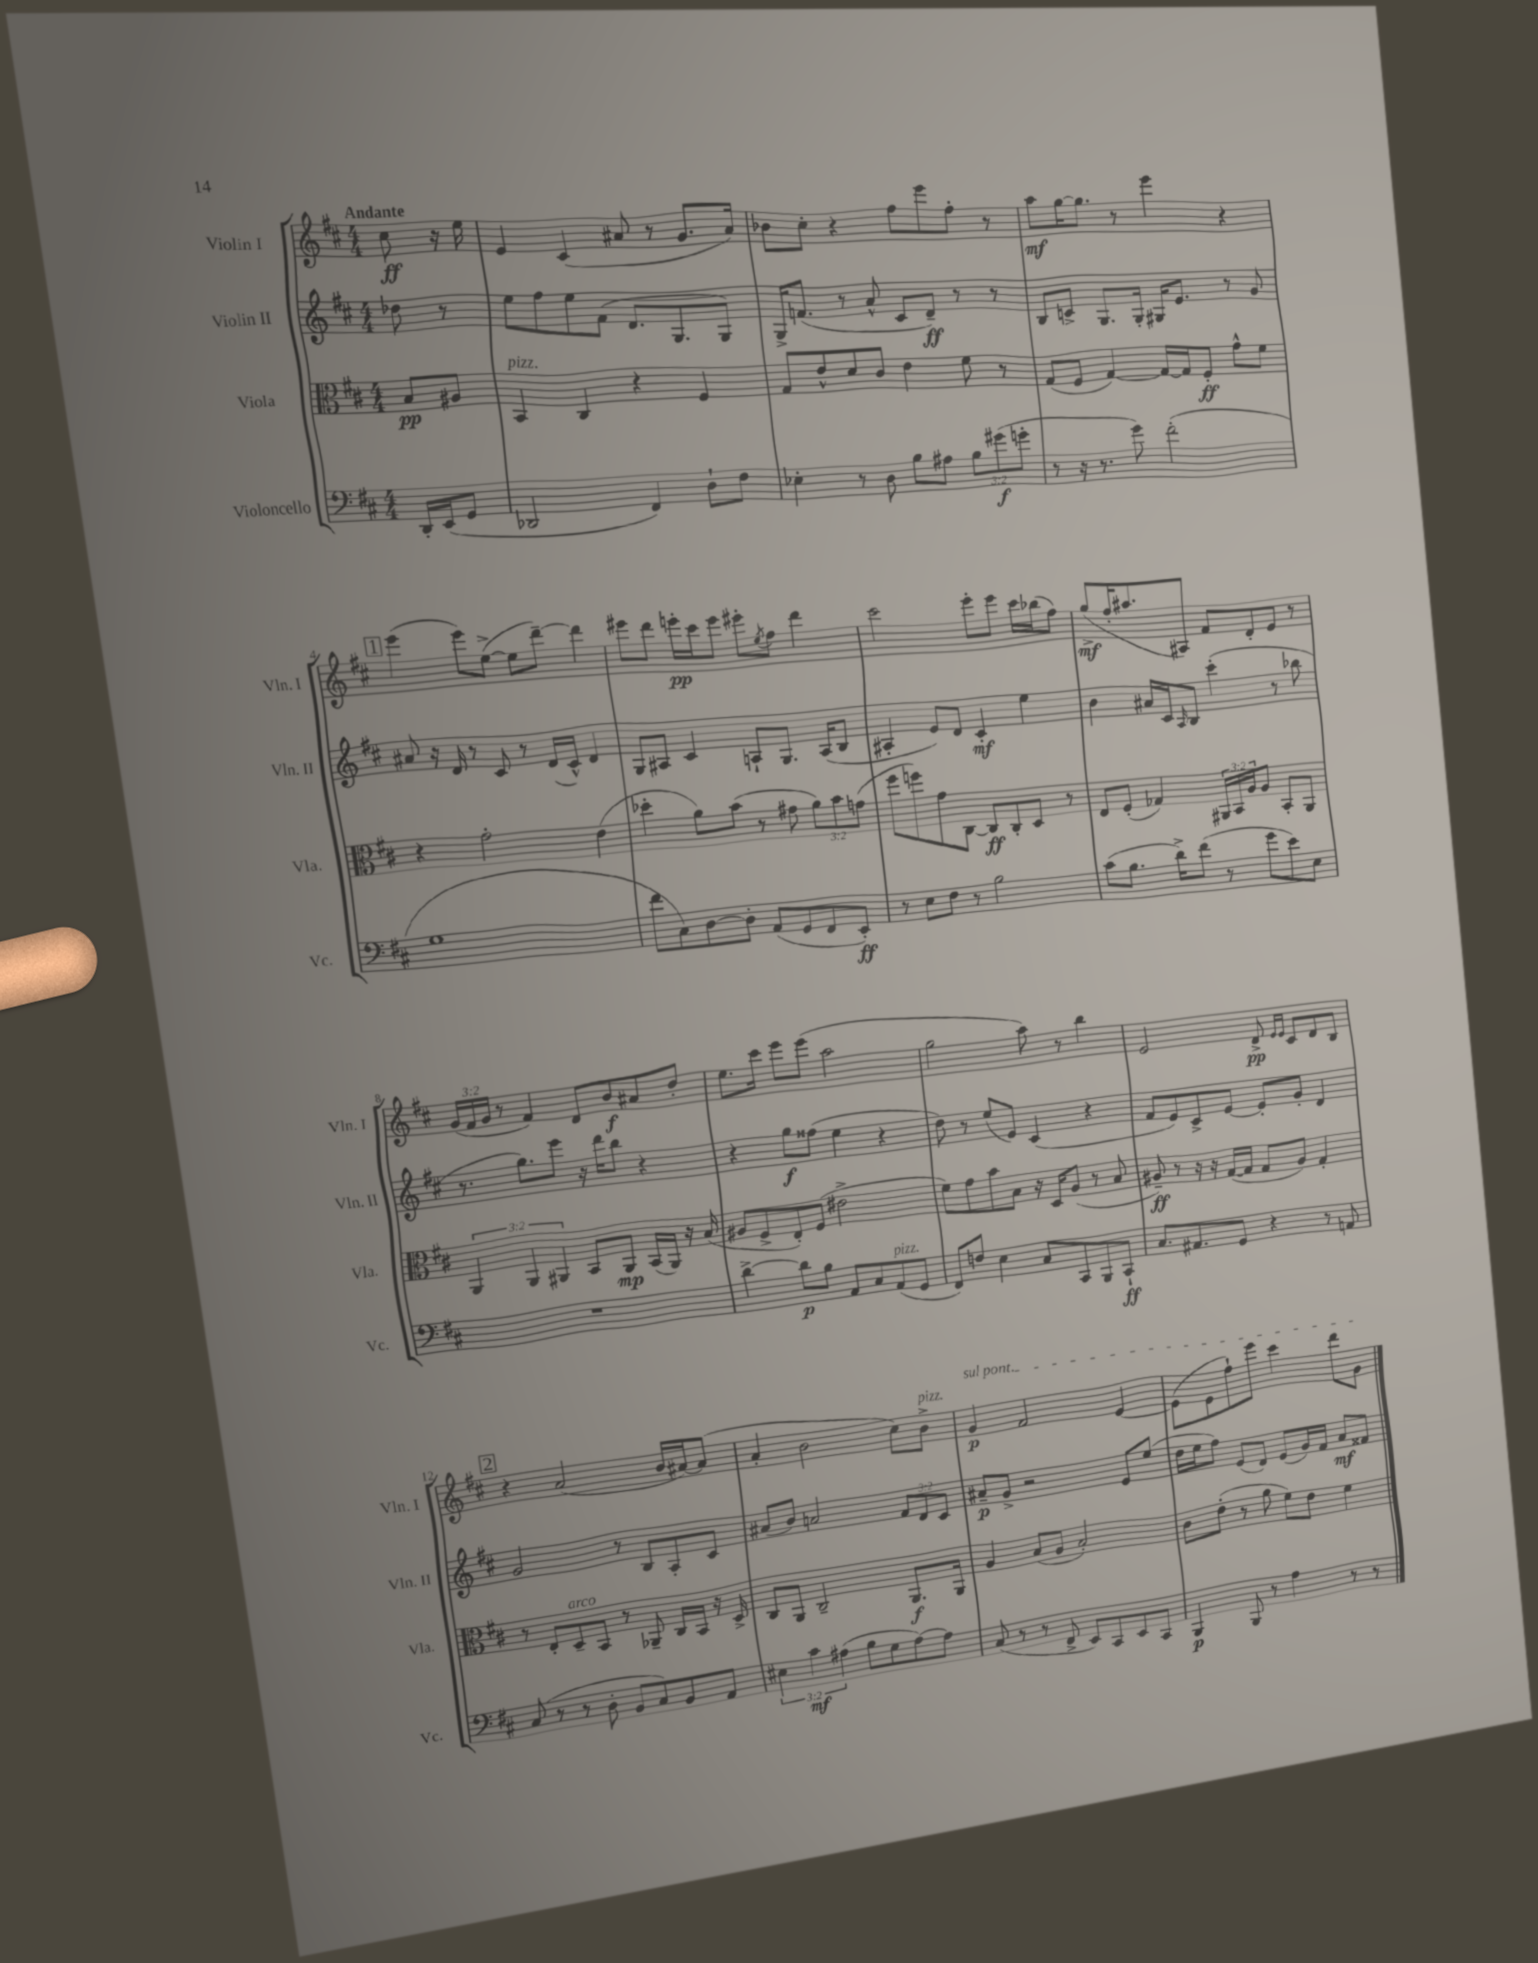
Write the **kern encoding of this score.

**kern	**kern	**kern	**kern
*staff4	*staff3	*staff2	*staff1
*clefF4	*clefC3	*clefG2	*clefG2
*k[f#c#]	*k[f#c#]	*k[f#c#]	*k[f#c#]
*M4/4	*M4/4	*M4/4	*M4/4
16DD'	8B	8dd-	8cc#
(16EE	.	.	.
8GG	8A#	8r	16r
.	.	.	16ee
=	=	=	=
2DD-	4BB	8ee	4e
.	.	8ff#	.
.	4C#	8ee	(4c#
.	.	(8f#	.
4FF#)	4r	8.d	8a#
.	.	.	8r
.	.	8.G	.
8D`	4F#	.	8.g
8F#	.	8G)	.
.	.	.	16a#)
=	=	=	=
4E-'	8G	16G^	8b-
.	.	(8.f	.
.	8e^^	.	8cc#'
8r	8d	8r	4r
8D	8c#	8a^^	.
8B	4e	8c#	8ff#
8A#	.	8d~)	8eee
12B	8f#	8r	8ff#'
(12g#	.	.	.
.	8r	8r	8r
12g'	.	.	.
=	=	=	=
8r	(8G	8B	8aa
16r	8F#	8c^	[16gg
8.r	.	.	8.gg]
.	[4G)	8.G	.
8g)	.	.	8r
.	.	16G'	.
(2f#'	16G_	16G#	4eee
.	16G]	8.e	.
.	8F#'	.	.
.	8g^^	8r	4r
.	8f#	8g	.
=	=	=	=
1G	4r	8a#	(4eee
.	.	16r	.
.	.	16d	.
.	2g'	8r	8eee)
.	.	8c#	([8ee^
.	.	8r	8ee]
.	.	(16d	[8ddd~)
.	.	16c#^^)	.
.	(4e	4d	4ddd]
=	=	=	=
8f#	4dd-'	8G	8eee#
8C#)	.	8A#	8ddd
[8D	8a)	4c#	16eee'
.	.	.	16ccc#
8D']	(8b	.	8eee
(8AA	8r	8A`	8eee#'
.	.	.	8qee
8GG	8g#	8.G	8ff#
8FF#	12a)	.	4ddd
.	.	(16A	.
.	12b	.	.
8EE')	.	8B	.
.	(12g	.	.
=	=	=	=
8r	8ff#	4A#'	2ccc#
8E	8ff)	.	.
8F#	8g	8e)	.
8r	[8C#	8d	.
2B	8C#]	4c#'	8eee'
.	8C#'	.	8eee
.	8D	4ee	16ccc#
.	.	.	(16bb-
.	8r	.	8ff#)
=	=	=	=
(8c#	8E	4b	(8gg^
8.B	(8F#'	.	16ff#'
.	.	.	8.aa#
.	4G-)	16a#	.
16d^)	.	16c#	.
.	.	16qqA	.
(8f#	.	8B	8A#)
8r	24AA#	(4ccc#'	8f#
.	24BB	.	.
.	24A	.	.
8g	8A	.	8d'
8e)	8BB'	8r	8e
8E	8AA#	8bb-	8r
=	=	=	=
1r	6AA	8.r	(24g
.	.	.	24f#
.	.	.	24g
.	.	.	8r
.	6AA	.	.
.	.	8.gg)	.
.	.	.	4f#)
.	6AA#	.	.
.	.	8eee	.
.	8BB	16r	8d
.	.	16ddd	.
.	8AA#	8bb	8b
.	(16BB	4r	8a#
.	16AA#)	.	.
.	16r	.	8dd'
.	(16B	.	.
=	=	=	=
[4d^	8A#	4r	8.ee
.	8F#^	.	.
.	.	.	16ccc#
8d]	8E')	8gg	8eee
8B	(8F#	(8ff##	(8eee
8AA	2e#^	4ee	2aa
8C#	.	.	.
(8AA	.	4r	.
8GG	.	.	.
=	=	=	=
8FF#)	8f#)	8dd)	2gg
8F	8g	8r	.
4E	8b	(8ee	.
.	8B	8e)	.
8C#	16r	(4c#	8aa)
.	16D	.	.
8CC#	(8A	.	8r
8BBB	8r	4r	4bb
8CC#`	8B	.	.
=	=	=	=
8.C#	8A#~)	8f#	2e
.	8r	8e)	.
8.AA#	.	.	.
.	16r	8c#^	.
.	16r	.	.
8GG	([16G	[8e	.
.	16G]	.	.
4r	8G	8e']	8d^
.	.	.	16qqe
.	.	.	16qqe
.	8A#)	8g'	8c#
8r	4G'	4d	8d
8AA	.	.	8B
=	=	=	=
(8C#	8r	2g	4r
8r	8E'	.	.
8r	8D~	.	(2a
8D'	8BB	.	.
8BB	8r	8r	.
8C#)	8AA-~	8B	.
8BB	16C#	8A'	16b
.	16BB	.	[16a#)
8AA	16r	8c#	(8a#]
.	16D^	.	.
=	=	=	=
6E#	8C#	(8a#	4a'
.	8AA	8b)	.
6c#	.	.	.
.	2C#~	2a	2b
(6A#	.	.	.
8B	.	.	.
8G	.	.	.
[8A#)	8.AA	12f#	8cc#)
.	.	12d	.
8A#]	.	.	8b^
.	.	12c#	.
.	16AA	.	.
=	=	=	=
(8C#	4A	8a#~	4g
8r	.	8g^	.
8r	(8B	2r	2f#
8FF#^	8A	.	.
8EE)	2B')	.	.
8CC#	.	.	.
8EE	.	8e	[4e
8CC#	.	(8ee	.
=	=	=	=
4BBB	8c#	16dd	(8e]
.	.	16ee	.
.	(8e'	8ff#)	8e
8BBB	8r	(8e	8ff#`)
8r	8a	8d)	8eee
4A	8f#)	(8e	4ccc#
.	8e	16g)	.
.	.	16f#	.
8r	4f#	8a	8ddd
8r	.	8f##	8g
==	==	==	==
*-	*-	*-	*-
